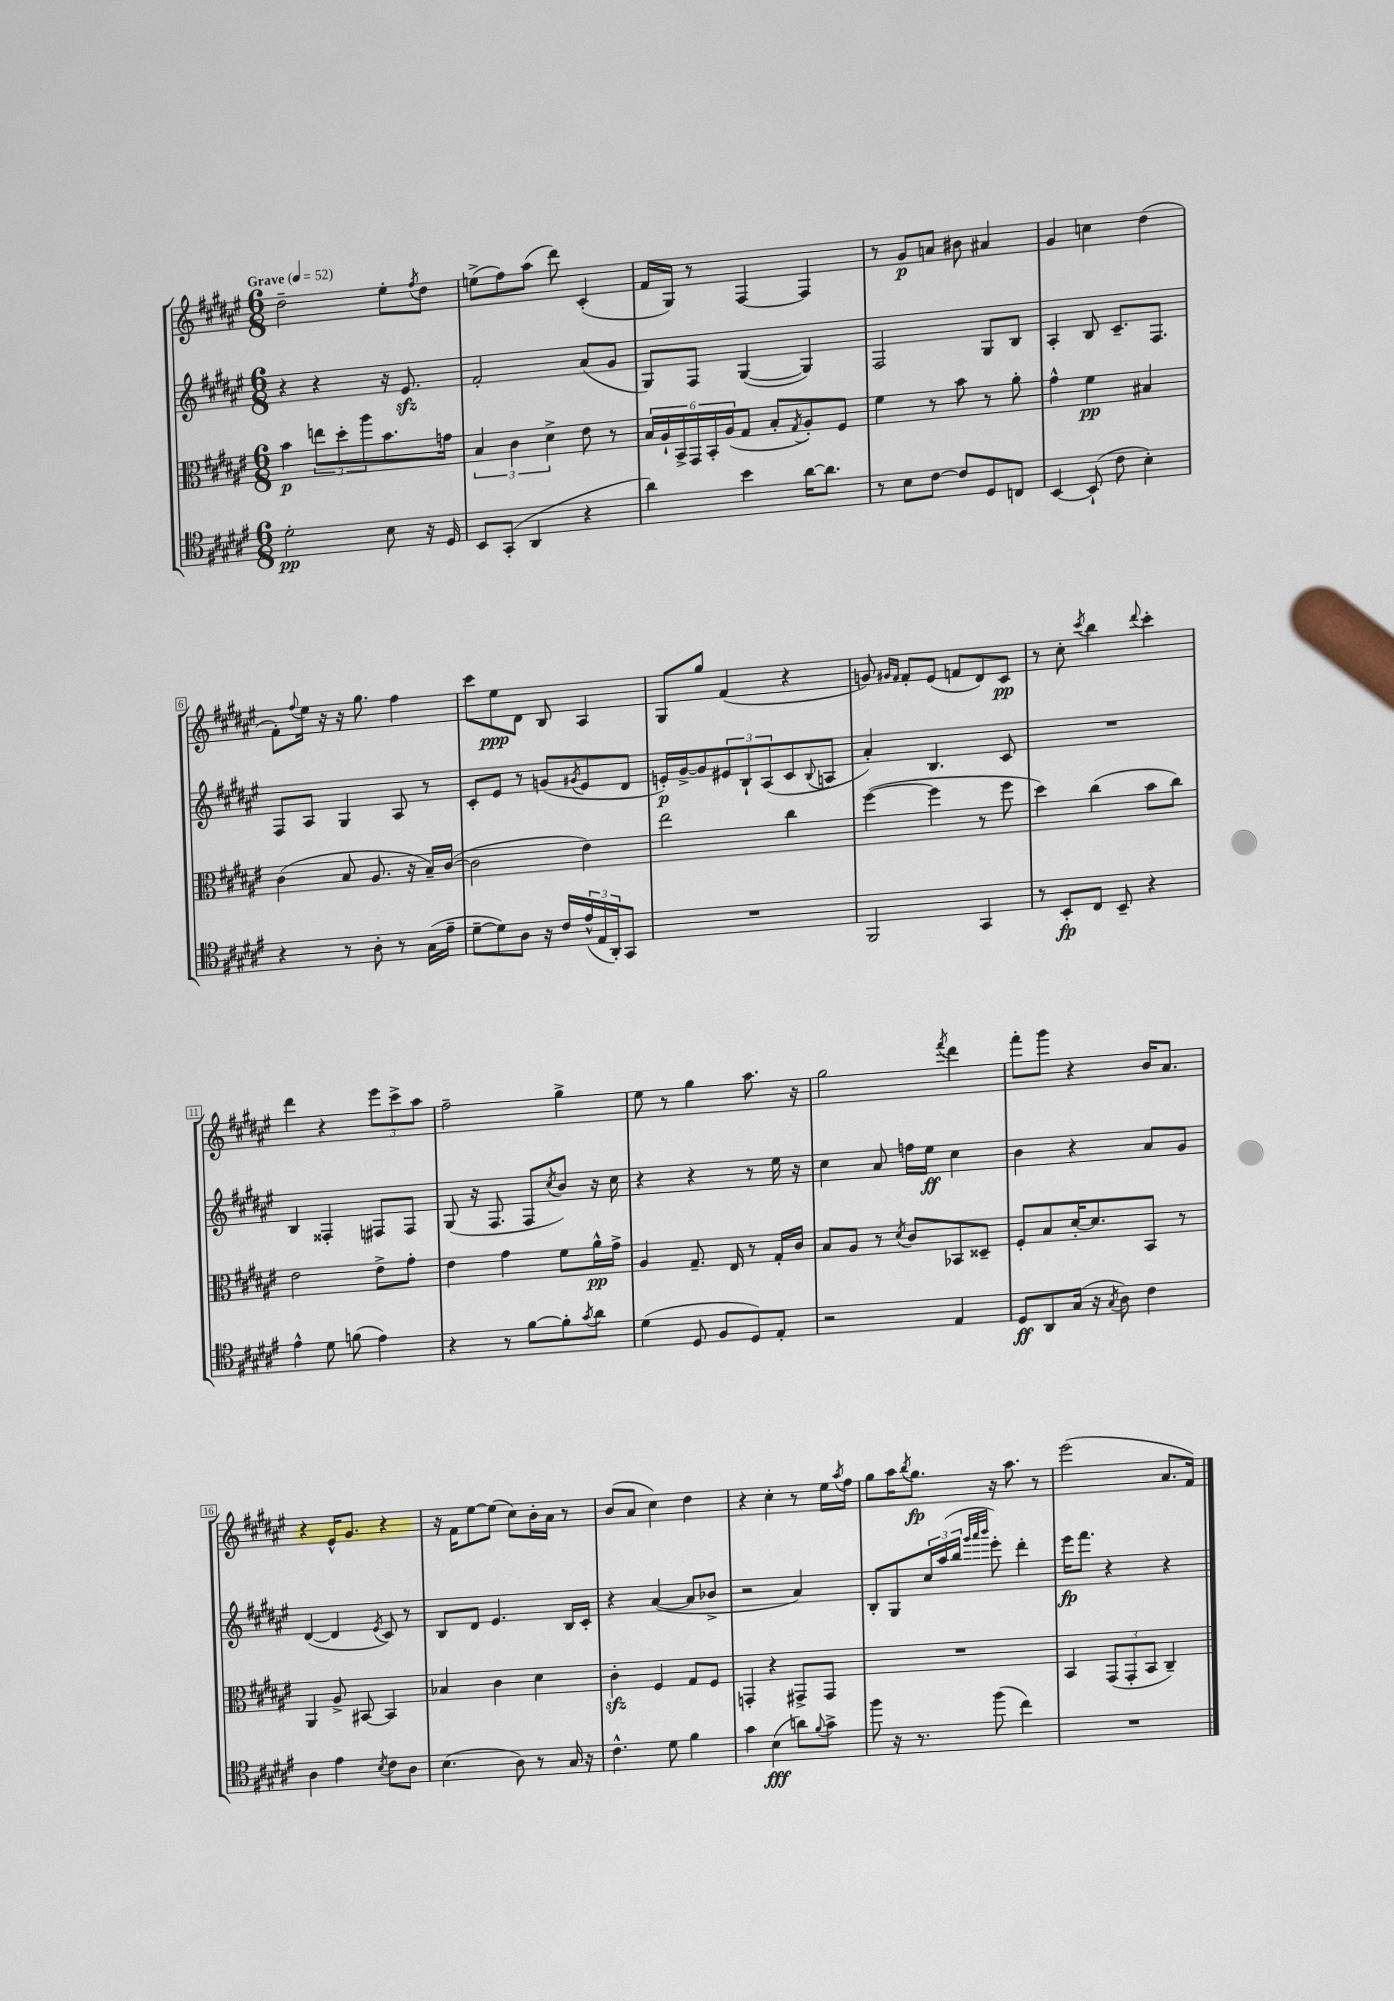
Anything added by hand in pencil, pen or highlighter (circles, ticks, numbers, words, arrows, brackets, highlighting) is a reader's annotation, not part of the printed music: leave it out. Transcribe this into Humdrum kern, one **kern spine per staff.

**kern	**kern	**kern	**kern
*staff4	*staff3	*staff2	*staff1
*clefC4	*clefC3	*clefG2	*clefG2
*k[f#c#g#d#a#e#]	*k[f#c#g#d#a#e#]	*k[f#c#g#d#a#e#]	*k[f#c#g#d#a#e#]
*M6/8	*M6/8	*M6/8	*M6/8
*MM52	*MM52	*MM52	*MM52
2d#'	4b	4r	2dd#~
.	12ee	4r	.
.	12dd#'	.	.
.	12aa#	.	.
8B	8.b	16r	8ee#'
.	.	8.e#	.
.	.	.	8qff#
16r	.	.	8dd#
16D#	16g	.	.
=	=	=	=
8BB	6B	2f#'	(8ee^
(8GG#'	.	.	8ff#)
.	6c#	.	.
4AA#	.	.	(8aa#
.	6d#^	.	.
.	.	.	8ddd#)
4r	8e#	(8a#	(4c#'
.	8r	8g#	.
=	=	=	=
4a#)	24B	8G#)	16f#
.	24A#`	.	.
.	.	.	16G#)
.	24BB^	.	.
.	24GG#	8F#	8r
.	24BB'	.	.
.	(24A#	.	.
4b	8G#	([4G#	[4F#
.	8B'	.	.
.	8qG#	.	.
[16a#	8A#')	4G#])	4F#]
8.a#]	.	.	.
.	8F#	.	.
=	=	=	=
8r	4f#	2F#	8r
8B	.	.	8g#
[8c#	8r	.	8a
8c#]	8b	.	8b#
8D#	8r	8G#	4a#
8C	8a#'	8B	.
=	=	=	=
[4BB	4g#^^	4A#'	4g#
(8BB`]	4f#	8B	4cc
8c#	.	8.c#~	.
4B')	4B#	.	(4dd#
.	.	8.F#	.
=	=	=	=
4r	(4c#	8F#	8f#')
.	.	.	8qqff#
.	.	8A#	16ee#
.	.	.	16r
8r	8B	4G#	16r
.	.	.	8.gg#
8A#'	8.A#	.	.
8r	.	8A#	4ff#
.	16r	.	.
(16G#	16B~)	8r	.
16e#~	([16c#	.	.
=	=	=	=
[8d#~	2c#]	8c#'	8ccc#
8d#])	.	8e#	8ee#
8A#	.	8r	8d#
16r	.	(8g	8B
16c#	.	.	.
.	.	8qg#	.
(24e#^^	4e#)	8e#	4A#
24E#	.	.	.
24AA#')	.	.	.
8GG#	.	8d#	.
=	=	=	=
2.r	2ee#	16e')	8G#
.	.	[16g#^	.
.	.	8g#]	8gg#
.	.	12e#	(4f#
.	.	12B`	.
.	.	(12A#	.
.	4cc#	8c#	4r
.	.	8qqB	.
.	.	8A	.
=	=	=	=
2FF#	([4ff#	4a#')	8g)
.	.	.	16qqg#
.	.	.	16qqf#
.	.	.	8f#'
.	4ff#]	4.B	(8e#
.	.	.	8f
4GG#	8r	.	8d#)
.	8ff#	8c#	8c#
=	=	=	=
8r	4dd#)	2.r	8r
8BB'	.	.	8cc#'
.	.	.	8qccc#
8C#	(4cc#	.	4bb
8BB~	.	.	.
.	.	.	8qqddd#
4r	8b	.	4ccc#'
.	8cc#)	.	.
=	=	=	=
4e#^^	2e#	4B	4ddd#
8d#	.	4F##'	4r
(8f	.	.	.
4e#)	8e#^	8F#	12eee#
.	.	.	12ccc#^
.	8g#'	8F#	.
.	.	.	12aa#
=	=	=	=
4r	4e#	(8G#	2ff#~
.	.	16r	.
.	.	8.F#	.
8r	4g#	.	.
[8f#	.	8F#	.
.	.	8qcc#	.
8f#']	8f#	8b)	4gg#^
8qg#	.	.	.
8a#	16a#^^	16r	.
.	16g#^	16cc#	.
=	=	=	=
(4d#	4A#	4r	8ee#
.	.	.	8r
8D#	8.G#~	4r	4gg#
8F#	.	.	.
.	16E#	.	.
8D#)	8r	8r	8.aa#
8E#'	16G#'	16ee#	.
.	16c#	16r	16r
=	=	=	=
2r	8B	4cc#	2gg#
.	8A#	.	.
.	8r	8a#	.
.	8qd#	.	.
.	8c#	16ff	.
.	.	16ee#	.
.	.	.	8qfff#
4E#	8BB-	4cc#	4ddd#
.	8D##~	.	.
=	=	=	=
8D#	8F#'	4b	8fff#'
8AA#	8B	.	8ggg#
(16G#	[16d#'	4r	4r
16r	8.d#]	.	.
8qG#	.	.	.
8A#)	.	.	.
4c#	8BB	8a#	16b
.	.	.	8.a#
.	8r	8g#	.
=	=	=	=
4A#	4AA#	([4d#	4r
4e#	8A#^	4d#]	16e#^^
.	.	.	8.g#
.	[8BB#	.	.
8qB	.	8qe#	.
8c#	4BB#]	8c#)	4r
8A#	.	8r	.
=	=	=	=
(4.B	4B-	8B	16r
.	.	.	16f#
.	.	8d#	[8ee#
.	4c#	4.e#	(8ee#]
8A#)	.	.	8cc#)
8r	4d#	.	16b'
.	.	.	16a#
16G#	.	16B	8r
16r	.	16c#'	.
=	=	=	=
4.c#^^	4c#'	4r	(8b
.	.	.	8a#
.	4F#	([4a#	4cc#)
8d#	.	.	.
4f#	8G#	8a#]	4dd#
.	8F#	8b-^	.
=	=	=	=
4g#	4GG'	2r	4r
(4B	4r	.	4cc#'
8a)	8GG#^	4a#)	8r
8qqf#	.	.	.
8g#^	8GG#	.	16ee#
.	.	.	8qaa#
.	.	.	16ff#
=	=	=	=
8ff#	2.r	8B'	8gg#
16r	.	8G#	16aa#
.	.	.	8qbb
8.r	.	.	8.gg#
.	.	24cc#	.
.	.	(24aa#	.
.	.	24bb	.
.	.	32qqggg#	.
.	.	32qqaaa#	.
.	.	32qqbbb	.
(8ff#	.	8eee#')	16r
.	.	.	8.aa#
4cc#)	.	4ddd#'	.
.	.	.	8r
=	=	=	=
2.r	4BB	16eee#	(2eee#
.	.	8.fff#	.
.	(12GG#	4r	.
.	12GG#'	.	.
.	12BB	.	.
.	4C#~)	4r	8.a#
.	.	.	16f#)
==	==	==	==
*-	*-	*-	*-
